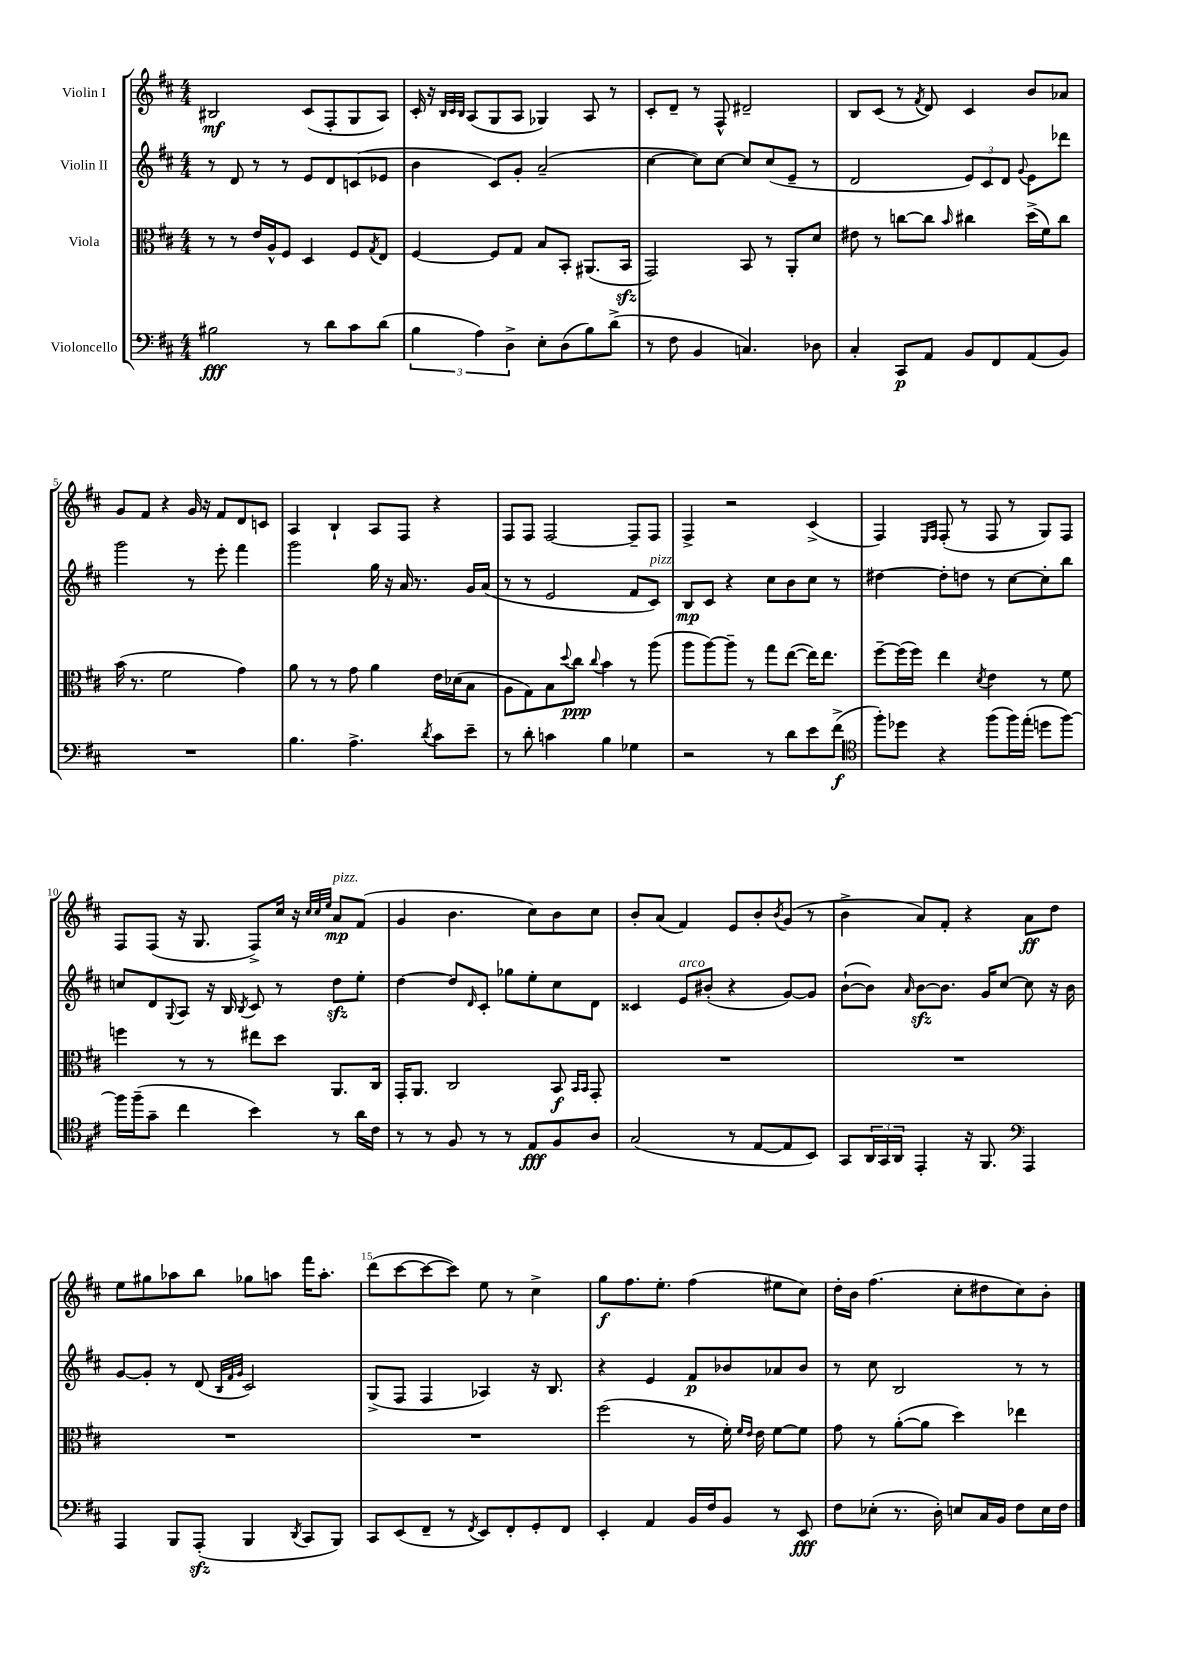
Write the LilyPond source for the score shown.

<<
\new StaffGroup <<
\new Staff = "s0" \with { instrumentName = "Violin I" } {
    \clef treble \key d \major \numericTimeSignature \time 4/4
    bis2\mf cis'8( fis8-. g8 a8) |
    cis'16-. r16 \grace { b32 cis'32 b32 } a8( g8 a8 ges4) a8 r8 |
    cis'8-. d'8-- r8 fis8-^ dis'2-- |
    b8 cis'8( r8 \acciaccatura { fis'8 } d'8) cis'4 b'8 aes'8 |
    g'8 fis'8 r4 g'16 r16 fis'8 d'8 c'8 |
    a4 b4-! a8 fis8 r4 |
    fis8 fis8 fis2~ fis8-- fis8 |
    fis4-> r2 cis'4->( |
    fis4) \grace { e16 fis16 } fis8-.( r8 fis8 r8 g8) fis8 |
    fis8 fis8( r16 g8. fis8->) cis''16 r16 \grace { cis''32 cis''32 e''32 } a'8\mp^\markup { \italic "pizz." } fis'8( |
    g'4 b'4. cis''8) b'8 cis''8 |
    b'8-. a'8( fis'4) e'8 b'8-. \acciaccatura { b'8 } g'8( r8 |
    b'4-> a'8) fis'8-. r4 a'8\ff d''8 |
    e''8 gis''8 aes''8 b''8 ges''8 a''8 fis'''16 a''8.-. |
    d'''8( cis'''8~ cis'''8~ cis'''8) e''8 r8 cis''4-> |
    g''8\f fis''8. e''8.-. fis''4( eis''8 cis''8) |
    d''16-. b'16 fis''4.( cis''8-. dis''8 cis''8) b'8-. \bar "|." |
}
\new Staff = "s1" \with { instrumentName = "Violin II" } {
    \clef treble \key d \major \numericTimeSignature \time 4/4
    r8 d'8 r8 r8 e'8 d'8 c'8( ees'8 |
    b'4 cis'8) g'8-. a'2--( |
    cis''4~ cis''8) cis''8~ cis''8 cis''8( e'8-- r8 |
    d'2 \tuplet 3/2 { e'8) cis'8 d'8 } \appoggiatura { g'8 } e'8 des'''8 |
    g'''2 r8 e'''8-. fis'''4 |
    g'''2 g''16 r16 a'16 r8. g'16 a'16( |
    r8 r8 e'2 fis'8 cis'8^\markup { \italic "pizz." }) |
    b8\mp cis'8 r4 cis''8 b'8 cis''8 r8 |
    dis''4~ dis''8-. d''8 r8 cis''8~ cis''8-. b''8 |
    c''8 d'8 \appoggiatura { g8 } a8 r16 b16 \acciaccatura { b8 } cis'8 r8 d''8\sfz e''8-. |
    d''4~ d''8 \grace { d'16 } cis'8-. ges''8 e''8-. cis''8 d'8 |
    cisis'4 e'8^\markup { \italic "arco" } bis'8-.( r4 g'8~) g'8 |
    b'8~-!( b'8) \grace { a'16 } b'8~\sfz b'8. g'16 cis''8~ cis''8 r16 b'16 |
    g'8~ g'8-. r8 d'8( \grace { b32 fis'32 g'32 } cis'2) |
    g8->( fis8 fis4 aes4) r16 b8. |
    r4 e'4 fis'8\p bes'8 aes'8 bes'8 |
    r8 cis''8 b2 r8 r8 \bar "|." |
}
\new Staff = "s2" \with { instrumentName = "Viola" } {
    \clef alto \key d \major \numericTimeSignature \time 4/4
    r8 r8 e'16 a16-^ fis8 d4 fis8 \acciaccatura { g8 } e8 |
    fis4~ fis8 g8 b8 b,8-. ais,8.( b,16\sfz |
    g,2) b,8 r8 a,8-. d'8 |
    eis'8 r8 c''8~ c''8 \grace { b'16 } cis''4 d''16->( fis'16) cis''8 |
    b'16( r8. fis'2 g'4) |
    a'8 r8 r8 g'8 a'4 e'16 des'16( b8 |
    a8 g8) b8 \appoggiatura { d''8 } cis''8\ppp \appoggiatura { cis''8 } b'4 r8 a''8( |
    a''8 a''8~) a''8-- r8 g''8 e''8~( e''16) e''8. |
    fis''8~-- fis''16( fis''16) e''4 \acciaccatura { d'8 } e'4 r8 fis'8 |
    f''4 r8 r8 eis''8 d''8 a,8. cis16 |
    g,16-. a,8. cis2 b,8\f \grace { b,16 b,16 } g,8-. |
    R1 |
    R1 |
    R1 |
    R1 |
    fis''2( r8 fis'16-.) \grace { fis'16 e'16 } e'16 fis'8~ fis'8 |
    g'8 r8 a'8~-.( a'8 d''4) ees''4 \bar "|." |
}
\new Staff = "s3" \with { instrumentName = "Violoncello" } {
    \clef bass \key d \major \numericTimeSignature \time 4/4
    bis2\fff r8 d'8 cis'8 d'8( |
    \tuplet 3/2 { b4 a4) d4-> } e8-. d8( b8) d'8->( |
    r8 fis8 b,4 c4.) des8 |
    cis4-. cis,8\p a,8 b,8 fis,8 a,8( b,8) |
    R1 |
    b4. a4.-> \acciaccatura { d'8 } cis'8 e'8-- |
    r8 d'8-. c'4 b4 ges4 |
    r2 r8 d'8 e'8 fis'8->\f( |
    \clef tenor fis''8-.) des''8 r4 fis''8( fis''16) e''16-.( d''8 fis''8~) |
    fis''16 fis''16--( g'8-- cis''4 b'4) r8 a'16 cis'16 |
    r8 r8 fis8 r8 r8 e8\fff fis8 a8 |
    g2( r8 e8~ e8 b,8) |
    g,8 \tuplet 3/2 { a,16 g,16 a,16 } e,4-. r16 fis,8. \clef bass a,,4 |
    a,,4 b,,8 a,,8-.\sfz( b,,4 \acciaccatura { d,8 } cis,8 b,,8) |
    cis,8 e,8( fis,8-- r8 \acciaccatura { fis,8 } e,8) fis,8-. g,8-. fis,8 |
    e,4-. a,4 b,16 fis16 b,8 r8 e,8\fff |
    fis8 ees8-.( r8. d16-.) e8 cis16 b,16 fis8 e16 fis16 \bar "|." |
}
>>
>>
\layout { \context { \Score \override BarNumber.break-visibility = ##(#f #t #t) barNumberVisibility = #(every-nth-bar-number-visible 5) } }
